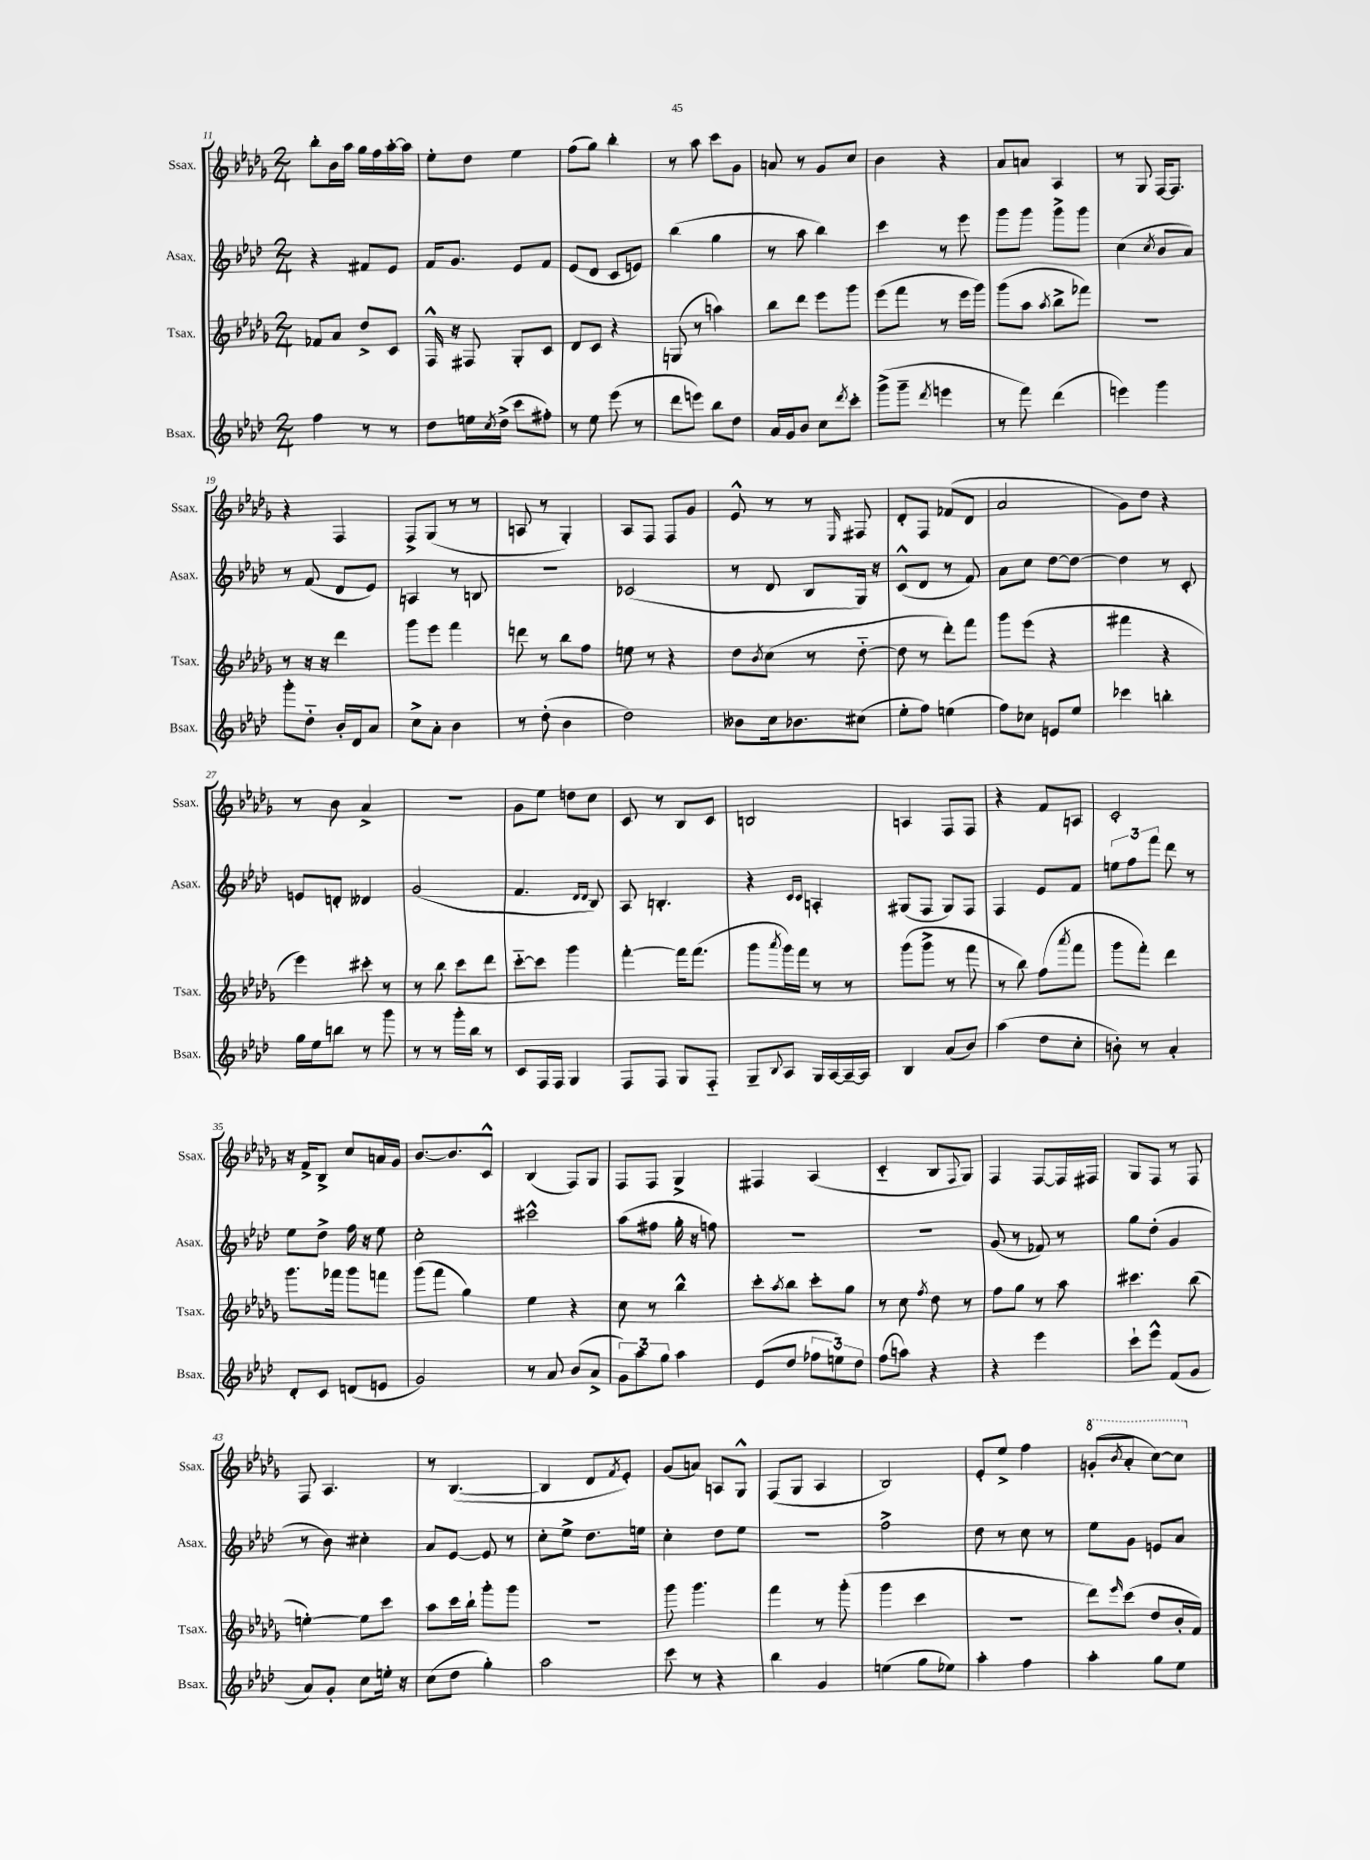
<<
\new StaffGroup <<
\new Staff = "s0" \with { instrumentName = "Ssax." shortInstrumentName = "Ssax." } {
    \clef treble \key des \major \numericTimeSignature \time 2/4
    bes''8-. bes'16 aes''16 ges''16 f''16 aes''16~-. aes''16 |
    ees''8-. des''8 ees''4 |
    f''8( ges''8) bes''4-. |
    r8 aes''8 c'''8 ges'8 |
    a'8 r8 ges'8 c''8 |
    bes'4 r4 |
    aes'8 a'8 aes4 |
    r8 ges8 f16~ f8. |
    r4 f4 |
    f8-> ges8( r8 r8 |
    a8 r8 ges4-.) |
    aes8 f8 f8 ges'8 |
    ees'8-^ r8 r8 \grace { ees16 } fis8 |
    des'8-. f8 fes'8( des'8 |
    aes'2 |
    ges'8) des''8 r4 |
    r8 bes'8 aes'4-> |
    R2 |
    ges'8 ees''8 d''8 c''8 |
    c'8 r8 bes8 c'8 |
    b2 |
    a4 f8 f8 |
    r4 f'8 a8 |
    c'2-. |
    r16 f'16-> bes8-> c''8 a'16 ges'16 |
    bes'8.~ bes'8. c'8-^ |
    bes4( f8) ges8 |
    f8 f8 ges4-> |
    fis4 aes4( |
    c'4-_ bes8 \appoggiatura { f8 } ges8) |
    f4 f8~ f16 fis16 |
    ges8 f8 r8 f8 |
    f8 aes4. |
    r8 bes4.~( |
    bes4 des'8 \acciaccatura { f'8 } ees'8-.) |
    ges'8( a'8) a8 ges8-^ |
    f8( ges8 aes4 |
    bes2) |
    ees'8-. ees''8-> f''4 |
    \ottava #1 g''8-.( \acciaccatura { bes''8 } aes''8-. c'''8~) c'''8 \ottava #0 \bar "|." |
}
\new Staff = "s1" \with { instrumentName = "Asax." shortInstrumentName = "Asax." } {
    \clef treble \key aes \major \numericTimeSignature \time 2/4
    r4 fis'8 ees'8 |
    f'16 g'8. ees'8 f'8 |
    ees'8( des'8 c'8 e'8) |
    bes''4( g''4 |
    r8 aes''8 bes''4) |
    c'''4 r8 ees'''8 |
    g'''8 g'''8 g'''8-> g'''8 |
    c''4( \acciaccatura { c''8 } bes'8 aes'8) |
    r8 f'8( des'8 ees'8) |
    a4 r8 b8 |
    R2 |
    ces'2( |
    r8 des'8 bes8 g16) r16 |
    c'8-^( des'8 r8 f'8) |
    aes'8 c''8 des''8~ des''8~ |
    des''4 r8 c'8-. |
    e'8 d'8-. deses'4 |
    g'2( |
    f'4. \grace { des'16 des'16 } bes8) |
    aes8 b4.-. |
    r4 \grace { c'16 c'16 } a4-. |
    gis8( f8 gis8) f8 |
    f4 ees'8 f'8 |
    \tuplet 3/2 { e''8 f''8 f'''8 } des'''8 r8 |
    ees''8 des''8-> f''16 r16 ees''8 |
    c''2-. |
    cis'''2-^ |
    aes''8( fis''8 g''16-. r16 f''8) |
    R2 |
    R2 |
    g'8( r8 fes'8) r8 |
    g''8 des''8-.( g'4 |
    r8 bes'8) cis''4-. |
    aes'8 ees'8~ ees'8 r8 |
    c''8-. ees''8-> des''8. e''16 |
    c''4-. des''8 ees''8 |
    r2 |
    f''2-> |
    des''8 r8 c''8 r8 |
    ees''8 g'8 e'8 aes'8 \bar "|." |
}
\new Staff = "s2" \with { instrumentName = "Tsax." shortInstrumentName = "Tsax." } {
    \clef treble \key des \major \numericTimeSignature \time 2/4
    fes'8 aes'8 des''8-> c'8 |
    f16-^ r16 fis8 ges8-. c'8 |
    des'8 c'8 r4 |
    g8( r8 a''4) |
    bes''8 des'''8 ees'''8 ges'''8 |
    ees'''8( f'''8 r8 ees'''16 ges'''16) |
    ges'''8( aes''8 \acciaccatura { aes''8 } bes''8-> fes'''8) |
    R2 |
    r8 r16 r16 des'''4 |
    ges'''8 ees'''8 f'''4 |
    d'''8 r8 bes''8 f''8 |
    e''8 r8 r4 |
    des''8 \acciaccatura { bes'8 } c''8( r8 des''8~-_ |
    des''8 r8 des'''8-.) f'''8 |
    ges'''8 ees'''8( r4 |
    fis'''4 r4 |
    ees'''4) cis'''8-. r8 |
    r8 bes''8 c'''8 des'''8 |
    c'''8~-_ c'''8 ges'''4 |
    f'''4~-. f'''16 f'''8.( |
    ges'''8 \acciaccatura { aes'''8 } ges'''16) f'''16 r8 r8 |
    ges'''8( ges'''8-> r8 f'''8 |
    r8 bes''8) f''8( \acciaccatura { aes'''8 } f'''8 |
    ges'''8 f'''8-.) des'''4 |
    ges'''8. fes'''16 ges'''8 f'''8 |
    ges'''8( f'''8 ges''4) |
    ees''4 r4 |
    c''8 r8 bes''4-^ |
    c'''8-. \acciaccatura { aes''8 } bes''8 c'''8-. ges''8 |
    r8 c''8 \acciaccatura { f''8 } des''8 r8 |
    f''8 ges''8 r8 aes''8 |
    cis'''4. bes''8( |
    e''4~-.) e''8 c'''8 |
    aes''8 c'''16 bes''16-! ges'''8-. ges'''8 |
    r2 |
    ges'''8 ges'''4. |
    f'''4 r8 ges'''8-.( |
    ges'''4 c'''4 |
    R2 |
    des'''8) \grace { ees'''16 } c'''8( des''8 bes'16-. f'16) \bar "|." |
}
\new Staff = "s3" \with { instrumentName = "Bsax." shortInstrumentName = "Bsax." } {
    \clef treble \key aes \major \numericTimeSignature \time 2/4
    f''4 r8 r8 |
    des''8 e''16 \acciaccatura { c''8 } des''16->( c'''8 fis''8-.) |
    r8 ees''8 ees'''8( r8 |
    des'''8 e'''8) bes''8 des''8 |
    aes'16 g'16 bes'8 c''8 \acciaccatura { des'''8 } c'''8-. |
    g'''8->( g'''8-- \acciaccatura { des'''8 } e'''4 |
    r8 f'''8) des'''4( |
    e'''4) g'''4 |
    g'''8-. des''8-_ bes'16-. des'16 aes'8 |
    c''8-> aes'8-. bes'4 |
    r8 des''8-.( bes'4 |
    des''2) |
    beses'8 c''16 bes'8. cis''8( |
    ees''8-. f''8) e''4( |
    f''8) ces''8 e'8 ees''8 |
    ces'''4 b''4-. |
    g''16 ees''16 b''8 r8 g'''8 |
    r8 r8 g'''16-. bes''16 r8 |
    c'8 f16 f16 g4 |
    f8 f8 g8 f8-_ |
    g8-- \appoggiatura { bes8 } aes8 g16 aes16~ aes16~-- aes16 |
    bes4 aes'8( bes'8) |
    aes''4( des''8 c''8-. |
    b'8-.) r8 aes'4-. |
    des'8-. c'8 d'8( e'8 |
    g'2) |
    r8 aes'8 bes'8( aes'8-> |
    \tuplet 3/2 { g'8) aes''8 g''8 } aes''4 |
    ees'8( des''8 \tuplet 3/2 { fes''8 e''8) des''8 } |
    f''8( a''8) r4 |
    r4 ees'''4 |
    c'''8-! ees'''8-^ f'8( g'8 |
    aes'8) g'8-. c''8 e''16-. r16 |
    c''8( des''8 g''4-.) |
    aes''2 |
    c'''8 r8 r4 |
    bes''4 g'4 |
    e''4( g''8 ees''8) |
    aes''4-. f''4 |
    aes''4-. g''8 ees''8 \bar "|." |
}
>>
>>
\layout { \context { \Score currentBarNumber = #11 } }
